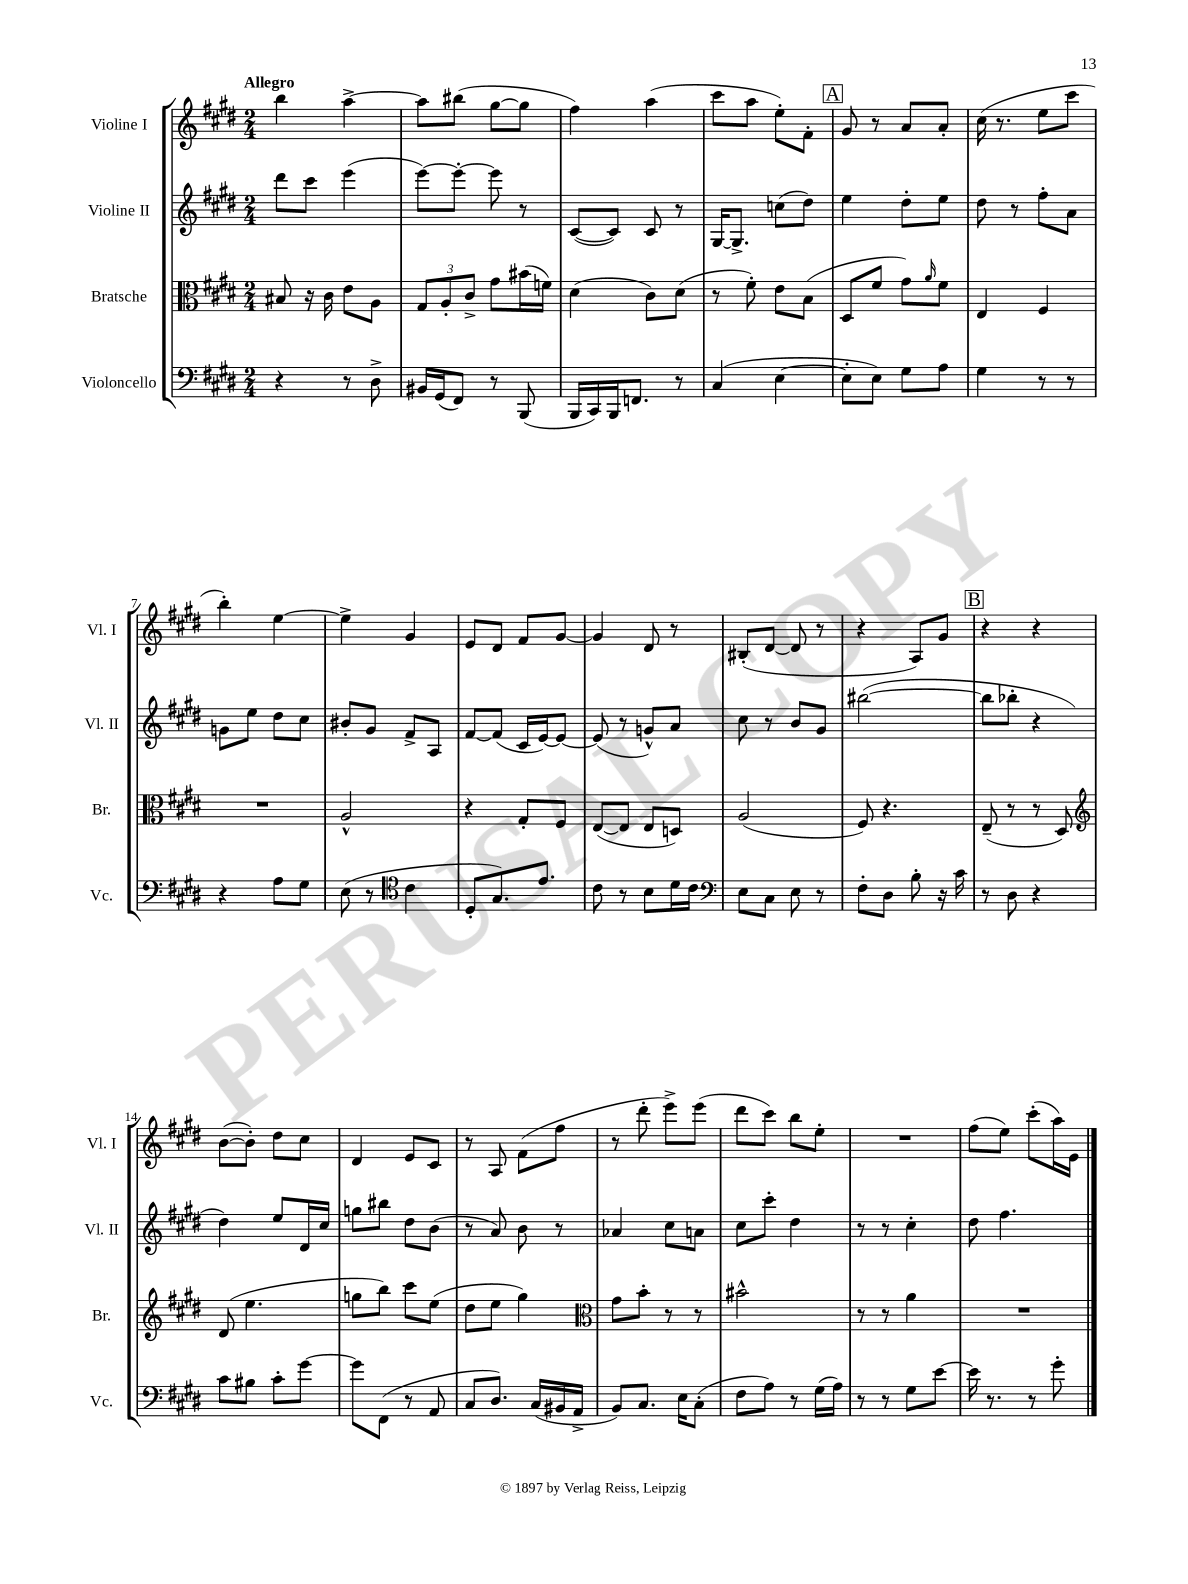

**kern	**kern	**kern	**kern
*staff4	*staff3	*staff2	*staff1
*clefF4	*clefC3	*clefG2	*clefG2
*k[f#c#g#d#]	*k[f#c#g#d#]	*k[f#c#g#d#]	*k[f#c#g#d#]
*M2/4	*M2/4	*M2/4	*M2/4
4r	8B#/	8ddd#\L	4bb\
.	16r	8ccc#\J	.
.	16c#\	.	.
8r	8e\L	(4eee\	[4aa^\
8D#^\	8A\J	.	.
=	=	=	=
16BB#/LL	12G#/L	[8eee\L)	8aa\]L
(16GG#/J	.	.	.
.	12A'/	.	.
8FF#/J)	.	8eee'\_J	(8bb#\J
.	12c#^/J	.	.
8r	8g#\L	8eee\]	[8gg#\L
(8BBB/	(16b#\L	8r	8gg#\]J
.	16f\JJ)	.	.
=	=	=	=
16BBB/LL	(4d#\	([8c#/L	4ff#\)
16CC#/)	.	.	.
16BBB/J	.	8c#/]J)	.
8.FF/J	.	.	.
.	8c#\L)	8c#/	(4aa\
8r	(8d#\J	8r	.
=	=	=	=
(4C#/	8r	[16G#/LK	8ccc#\L
.	.	8.G#^/]J	.
.	8f#'\)	.	8aa\J
[4E\	8e\L	(8cc\L	8ee'\L)
.	(8B\J	8dd#\J)	8f#'\J
=	=	=	=
8E'\]L	8D#/L	4ee\	8g#/
8E\J)	8f#/J	.	8r
8G#\L	8g#\L)	8dd#'\L	8a/L
.	16qqa/	.	.
8A\J	8f#\J	8ee\J	8a'/J
=	=	=	=
4G#\	4E/	8dd#\	(16cc#\
.	.	.	8.r
.	.	8r	.
8r	4F#/	8ff#'\L	8ee\L
8r	.	8a\J	8ccc#\J
=	=	=	=
4r	2r	8g\L	4bb'\)
.	.	8ee\J	.
8A\L	.	8dd#\L	[4ee\
8G#\J	.	8cc#\J	.
=	=	=	=
(8E\	2A^^/	8b#'/L	4ee^\]
8r	.	8g#/J	.
*clefC4	*	*	*
4c#\	.	8f#^/L	4g#/
.	.	8A/J	.
=	=	=	=
8D#'/L	4r	[8f#/L	8e/L
8.G#/)	.	(8f#/]J	8d#/J
.	8G#'/L	16c#/LL	8f#/L
8.e/J	.	[16e/J)	.
.	8F#/J	8e/_J	[8g#/J
=	=	=	=
8c#\	([8E/L	(8e/]	4g#/]
8r	8E/]J	8r	.
8B\L	8E/L	8g^^/L)	8d#/
16d#\L	8D/J)	8a/J	8r
16c#\JJ	.	.	.
=	=	=	=
*clefF4	*	*	*
8E\L	(2A/	8cc#\	(8B#'/L
8C#\J	.	8r	[8d#/J
8E\	.	8b/L	8d#/]
8r	.	8g#/J	8r
=	=	=	=
8F#'\L	8F#/)	([2bb#\	4r
8D#\J	4.r	.	.
8B'\	.	.	8A/L)
16r	.	.	8g#/J
16c#\	.	.	.
=	=	=	=
8r	(8E~/	8bb#\]L	4r
8D#\	8r	8bb-'\J	.
4r	8r	4r	4r
.	8D#/)	.	.
=	=	=	=
*	*clefG2	*	*
8c#\L	(8d#/	4dd#\)	([8b\L
8B#\J	4.ee\	.	8b'\]J)
8c#'\L	.	8ee/L	8dd#\L
[8g#\J	.	16d#/L	8cc#\J
.	.	16cc#/JJ	.
=	=	=	=
8g#\]L	8gg\L	8gg\L	4d#/
(8FF#\J	8bb\J)	8bb#\J	.
8r	8ccc#\L	8dd#\L	8e/L
8AA/	(8ee\J	(8b\J	8c#/J
=	=	=	=
8C#/L	8dd#\L	8r	8r
8.D#/J)	8ee\J	8a/)	8A/
.	4gg#\)	8b\	(8f#\L
(16C#/LL	.	.	.
16BB#/	.	8r	8ff#\J
16AA^/JJ	.	.	.
=	=	=	=
*	*clefC3	*	*
8BB/L)	8g#\L	4a-/	8r
8.C#/J	8b'\J	.	8ddd#'\
.	8r	8cc#\L	8eee^\L)
16E\LK	.	.	.
(8C#'\J	8r	8a\J	(8eee\J
=	=	=	=
8F#\L	2b#^^\	8cc#\L	8ddd#\L
8A\J)	.	8ccc#'\J	8ccc#\J)
8r	.	4dd#\	8bb\L
(16G#\LL	.	.	8ee'\J
16A\JJ)	.	.	.
=	=	=	=
8r	8r	8r	2r
8r	8r	8r	.
8G#\L	4a\	4cc#'\	.
[8e\J	.	.	.
=	=	=	=
16e\]	2r	8dd#\	(8ff#\L
8.r	.	.	.
.	.	4.ff#\	8ee\J)
8r	.	.	(8ccc#'\L
8g#'\	.	.	16aa\L)
.	.	.	16e\JJ
==	==	==	==
*-	*-	*-	*-
